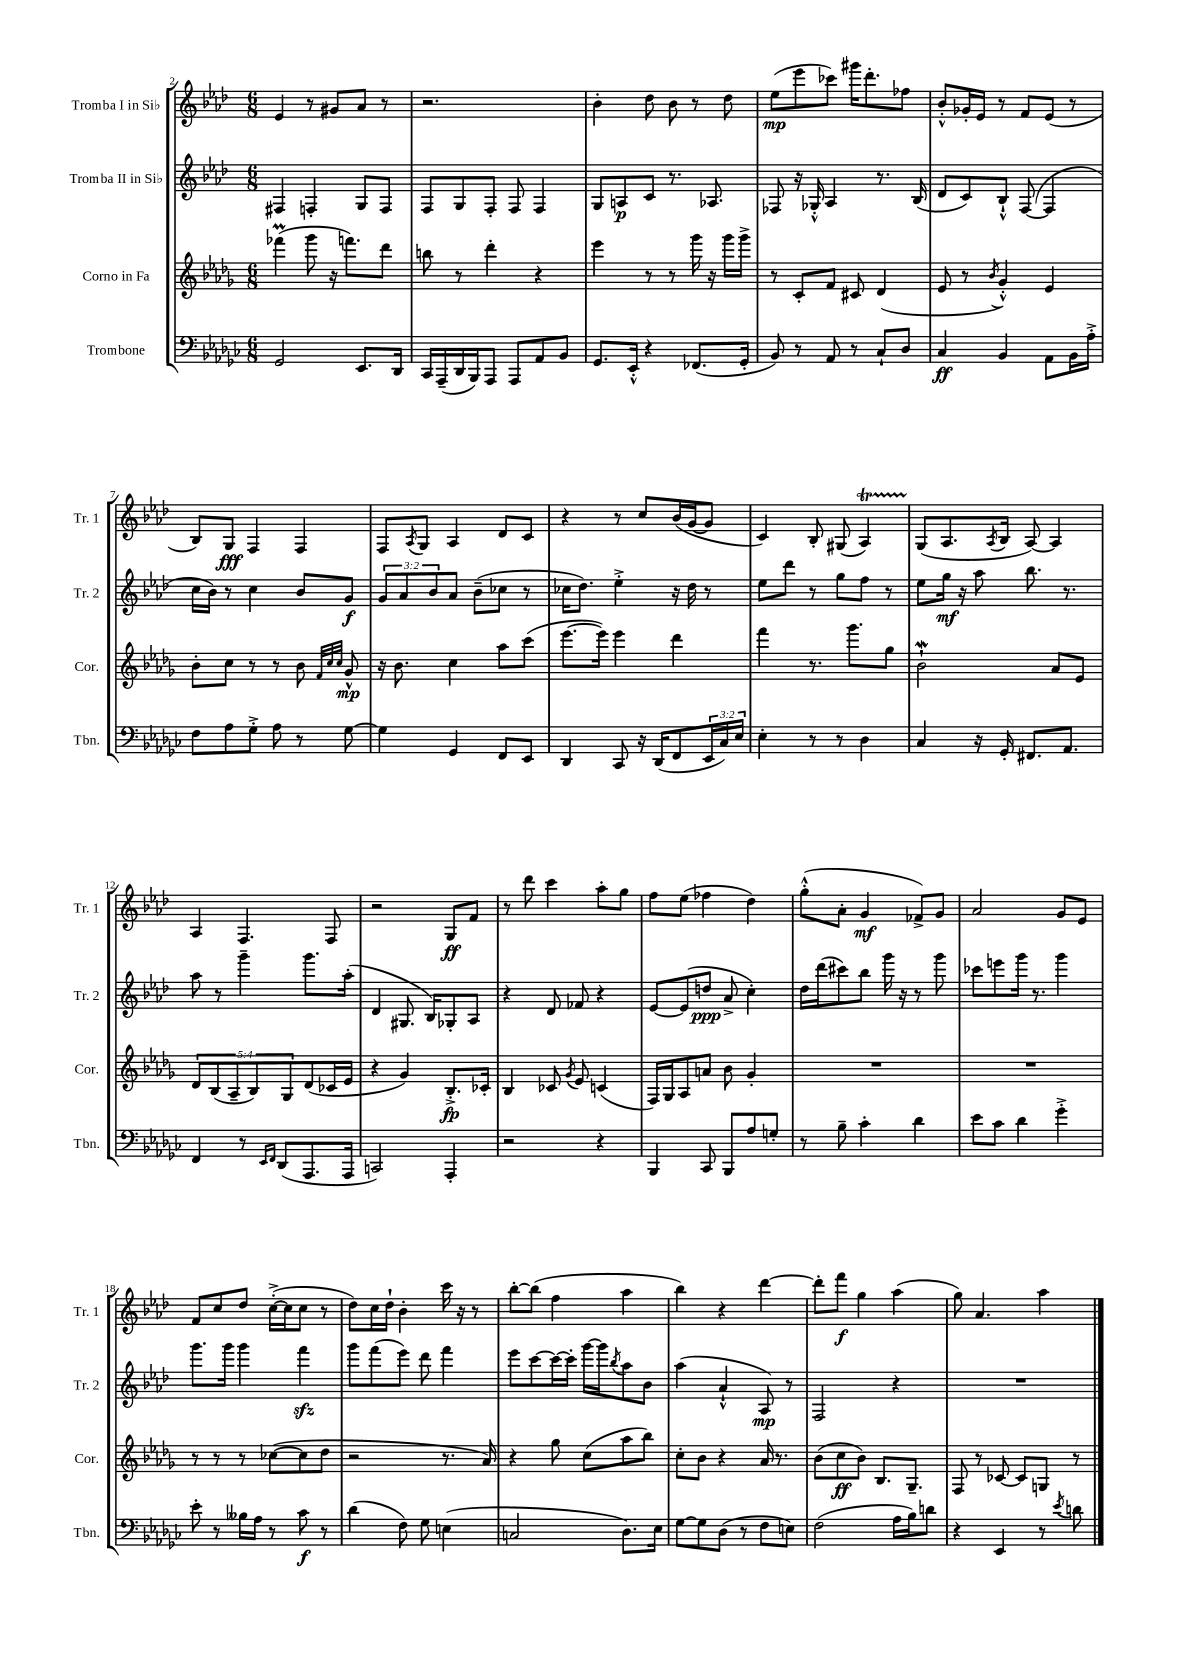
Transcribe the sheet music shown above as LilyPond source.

<<
\new StaffGroup <<
\new Staff = "s0" \with { instrumentName = "Tromba I in Sib" shortInstrumentName = "Tr. 1" } {
    \clef treble \key aes \major \numericTimeSignature \time 6/8
    ees'4 r8 gis'8 aes'8 r8 |
    r2. |
    bes'4-. des''8 bes'8 r8 des''8 |
    ees''8\mp( ees'''8 ces'''8) gis'''16 des'''8.-. fes''8 |
    bes'8-.-^ ges'16-. ees'16 r8 f'8 ees'8( r8 |
    bes8) g8\fff f4 f4 |
    f8 \acciaccatura { aes8 } g8 aes4 des'8 c'8 |
    r4 r8 c''8 bes'16( g'16~ g'8 |
    c'4) bes8-. gis8( aes4\startTrillSpan) |
    g8\stopTrillSpan( aes8. \acciaccatura { aes8 } bes16 aes8~) aes4 |
    aes4 f4. f8 |
    r2 g8\ff f'8 |
    r8 des'''8 c'''4 aes''8-. g''8 |
    f''8 ees''8( fes''4 des''4) |
    g''8-.-^( aes'8-. g'4\mf fes'8->) g'8 |
    aes'2 g'8 ees'8 |
    f'8 c''8 des''8 c''16~-.->( c''16 c''8 r8 |
    des''8) c''16 des''16-! bes'4-. c'''16 r16 r8 |
    bes''8~-. bes''8( f''4 aes''4 |
    bes''4) r4 des'''4~ |
    des'''8-. f'''8\f g''4 aes''4( |
    g''8) aes'4. aes''4 \bar "|." |
}
\new Staff = "s1" \with { instrumentName = "Tromba II in Sib" shortInstrumentName = "Tr. 2" } {
    \clef treble \key aes \major \numericTimeSignature \time 6/8 \override Staff.TupletNumber.text = #tuplet-number::calc-fraction-text
    fis4 f4-. g8 f8 |
    f8 g8 f8-. f8 f4 |
    g8 a8\p c'8 r8. aes8. |
    fes8 r16 ges16-.-^ aes4 r8. bes16( |
    des'8 c'8) bes8-!-^ f8~( f4 |
    c''16 bes'16) r8 c''4 bes'8 g'8\f |
    \tuplet 3/2 { g'8 aes'8 bes'8 } aes'8 bes'8--( ces''8 r8 |
    ces''16 des''8.) ees''4-.-> r16 des''16 r8 |
    ees''8 des'''8 r8 g''8 f''8 r8 |
    ees''8 g''16\mf r16 aes''8 bes''8. r8. |
    aes''8 r8 g'''4-- g'''8. aes''16-.( |
    des'4 gis8. bes16) ges8-. aes8 |
    r4 des'8 fes'8 r4 |
    ees'8~ ees'8( d''8\ppp aes'8-> c''4-.) |
    des''16 des'''16( cis'''8) bes''8 g'''16 r16 r8 g'''8 |
    ces'''8 e'''8 g'''16 r8. g'''4 |
    g'''8. g'''16 g'''4 f'''4\sfz |
    g'''8 f'''8( ees'''8) des'''8 f'''4 |
    ees'''8 c'''8~ c'''16~ c'''16-. g'''16~ g'''16 \acciaccatura { bes''8 } aes''8 bes'8 |
    aes''4( aes'4-!-^ aes8\mp) r8 |
    f2 r4 |
    R2. \bar "|." |
}
\new Staff = "s2" \with { instrumentName = "Corno in Fa" shortInstrumentName = "Cor." } {
    \clef treble \key des \major \numericTimeSignature \time 6/8 \override Staff.TupletNumber.text = #tuplet-number::calc-fraction-text
    fes'''4\prall( ges'''8 r16 f'''8.) des'''8 |
    b''8 r8 des'''4-. r4 |
    ees'''4 r8 r8 ges'''16 r16 ges'''16 ges'''16-> |
    r8 c'8-. f'8 cis'8 des'4( |
    ees'8 r8 \acciaccatura { bes'8 } ges'4-.-^) ees'4 |
    bes'8-. c''8 r8 r8 bes'8 \grace { f'32 c''32 c''32 } ges'8-^\mp |
    r16 bes'8. c''4 aes''8 c'''8( |
    ees'''8.~ ees'''16) ees'''4 des'''4 |
    f'''4 r8. ges'''8. ges''8 |
    bes'2-!\mordent aes'8 ees'8 |
    \tuplet 5/4 { des'8 bes8( aes8-- bes8) ges8 } des'8( ces'16 ees'16 |
    r4 ges'4) bes8.-.->\fp ces'16-. |
    bes4 ces'8 \acciaccatura { ges'8 } ees'8 c'4( |
    f16) ges16 aes8 a'8 bes'8 ges'4-. |
    R2. |
    R2. |
    r8 r8 r8 ces''8~( ces''8 des''8 |
    r2 r8. aes'16) |
    r4 ges''8 c''8( aes''8 bes''8) |
    c''8-. bes'8 r4 aes'16 r8. |
    bes'8( c''8\ff bes'8) bes8. ges8.-- |
    f8 r8 ces'8~ ces'8 g8 r8 \bar "|." |
}
\new Staff = "s3" \with { instrumentName = "Trombone" shortInstrumentName = "Tbn." } {
    \clef bass \key ges \major \numericTimeSignature \time 6/8 \override Staff.TupletNumber.text = #tuplet-number::calc-fraction-text
    ges,2 ees,8. des,16 |
    ces,16 aes,,16--( des,16 bes,,16) aes,,8 aes,,8 aes,8 bes,8 |
    ges,8. ees,16-.-^ r4 fes,8.( ges,16-. |
    bes,8) r8 aes,8 r8 ces8-! des8 |
    ces4\ff bes,4 aes,8 bes,16 aes16-.-> |
    f8 aes8 ges8-.-> aes8 r8 ges8~ |
    ges4 ges,4 f,8 ees,8 |
    des,4 ces,8 r16 des,16( f,8 \tuplet 3/2 { ees,16 ces16) ees16 } |
    ees4-. r8 r8 des4 |
    ces4 r16 ges,16-. fis,8. aes,8. |
    f,4 r8 \grace { ees,16 f,16 } des,8( aes,,8. aes,,16 |
    c,2) aes,,4-. |
    r2 r4 |
    bes,,4 ces,8 bes,,8 aes8 g8-. |
    r8 bes8-- ces'4-. des'4 |
    ees'8 ces'8 des'4 ges'4-.-> |
    ees'8-. r8 beses16 aes16 r8 ces'8\f r8 |
    des'4( f8) ges8 e4( |
    c2 des8.) ees16 |
    ges8~ ges8 des8( r8 f8 e8) |
    f2( aes16 bes16) d'8 |
    r4 ees,4 r8 \acciaccatura { ees'8 } d'8 \bar "|." |
}
>>
>>
\layout { \context { \Score currentBarNumber = #2 } }
